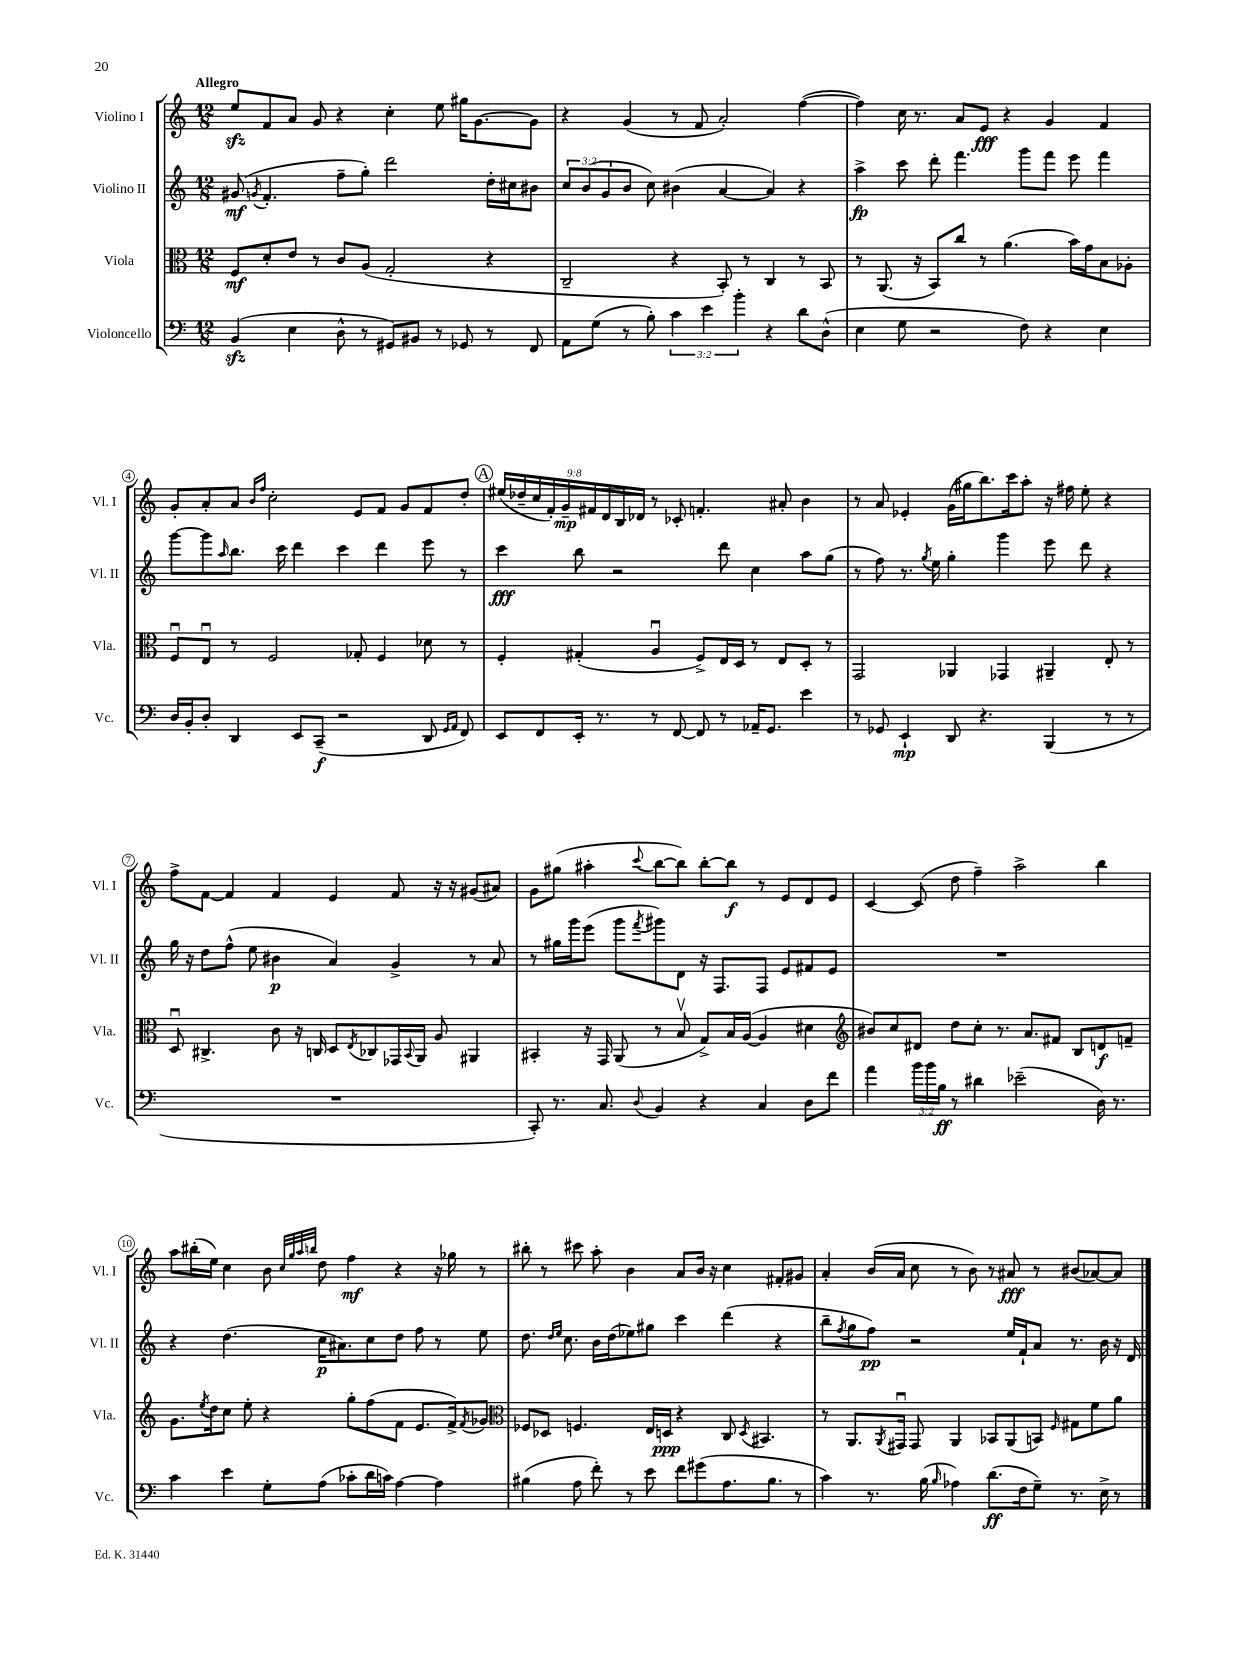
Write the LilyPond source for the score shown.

<<
\new StaffGroup <<
\new Staff = "s0" \with { instrumentName = "Violino I" shortInstrumentName = "Vl. I" } {
    \clef treble \key c \major \numericTimeSignature \time 12/8 \override Staff.TupletNumber.text = #tuplet-number::calc-fraction-text \tempo "Allegro"
    e''8\sfz f'8 a'8 g'8 r4 c''4-. e''8 gis''16 g'8.~ g'8 |
    r4 g'4( r8 f'8 a'2-.) f''4~( |
    f''4) c''16 r8. a'8 e'8\fff r4 g'4 f'4 |
    g'8-. a'8-. a'8 \grace { b'16 f''16 } c''2-. e'8 f'8 g'8 f'8 d''8-. |
    \mark \markup { \circle "A" } \tuplet 9/8 { eis''16( des''16-- c''16 f'16-.) g'16--\mp fis'16 d'16 b16 des'16 } r8 ces'8-. f'4.-. ais'8-. b'4 |
    r8 a'8 ees'4-. g'16( gis''16 b''8.) c'''16 a''8-. r16 fis''16 e''8-. r4 |
    f''8-> f'8~ f'4 f'4 e'4 f'8 r16 r16 gis'8( ais'8) |
    g'8 gis''8( ais''4-. \appoggiatura { c'''8 } b''8~ b''8) b''8~-. b''8\f r8 e'8 d'8 e'8 |
    c'4~ c'8( d''8 f''4--) a''2-> b''4 |
    a''8 bis''16-.( e''16) c''4 b'8 \grace { c''32 g''32 a''32 b''32 } d''8 f''4\mf r4 r16 ges''16 r8 |
    bis''8-. r8 cis'''8 a''8-. b'4 a'8 b'16 r16 c''4 fis'8-. gis'8 |
    a'4-. b'16( a'16 c''8 r8 b'8) r8 ais'8\fff r8 bis'8( aes'8~) aes'8 \bar "|." |
}
\new Staff = "s1" \with { instrumentName = "Violino II" shortInstrumentName = "Vl. II" } {
    \clef treble \key c \major \numericTimeSignature \time 12/8 \override Staff.TupletNumber.text = #tuplet-number::calc-fraction-text
    gis'8\mf( \acciaccatura { g'8 } f'4.-. f''8-- g''8-.) d'''2 d''16-. cis''16 bis'8 |
    \tuplet 3/2 { c''8 b'8( g'8 } b'8 c''8) bis'4( a'4~ a'4) r4 |
    a''4->\fp c'''8 d'''8-. f'''4. g'''8 f'''8 e'''8 f'''4 |
    g'''8~ g'''8 \grace { a''16 } b''8. c'''16 d'''4 c'''4 d'''4 e'''8 r8 |
    \mark \markup { \circle "A" } c'''4\fff b''8 r2 d'''8 c''4 a''8 g''8( |
    r8 f''8) r8. \acciaccatura { g''8 } e''16 g''4-. g'''4 e'''8 d'''8 r4 |
    g''16 r16 d''8 f''8-^( e''8 bis'4\p a'4) g'4-> r8 a'8 |
    r8 gis''16 g'''16 e'''8( g'''8 \acciaccatura { f'''8 } gis'''8) d'8 r16 f8. f8 e'8 fis'8 e'8 |
    R1. |
    r4 d''4.( c''16\p ais'8.) c''8 d''8 f''8 r8 e''8 |
    d''8. \grace { d''16 e''16 } c''8. b'16 d''16( ees''8) gis''8 c'''4 d'''4( r4 |
    b''8-- \acciaccatura { f''8 } g''8 f''8\pp) r2 e''16 f'16-! a'8 r8. b'16 r16 d'16 \bar "|." |
}
\new Staff = "s2" \with { instrumentName = "Viola" shortInstrumentName = "Vla." } {
    \clef alto \key c \major \numericTimeSignature \time 12/8
    f8\mf d'8-. e'8 r8 c'8 a8( g2-. r4 |
    c2-- r4 b,8-.) r8 c4 r8 b,8 |
    r8 a,8.( r16 b,8) c''8 r8 a'4.( b'16) g'16 b8 aes8-. |
    f8\downbow e8\downbow r8 f2 ges8-. f4 des'8 r8 |
    \mark \markup { \circle "A" } f4-. gis4-.( a4\downbow f8->) e16 d16 r8 e8 d8-. r8 |
    g,2 aes,4 ges,4 ais,4-- e8-. r8 |
    d8\downbow cis4.-> c'8 r16 c16 d8 \acciaccatura { e8 } ces8 ges,16 \appoggiatura { b,8 } a,16 a8 ais,4 |
    bis,4-. r16 g,16 a,8( r8 b8\upbow g8->) b16 a16~( a4 dis'4 |
    \clef treble bis'8) c''8 dis'8 d''8 c''8-. r8. a'8. fis'8 b8 d'8\f f'8-- |
    g'8. \acciaccatura { e''8 } d''16 c''8 e''8-. r4 g''8-. f''8( f'8 e'8. f'16->) \acciaccatura { f'8 } ges'8 |
    \clef alto fes8 des8 f4. e16 d16\ppp r4 c8 \acciaccatura { d8 } bis,4. |
    r8 a,8. \acciaccatura { a,8 } gis,16\downbow gis,8 a,4 bes,8 a,8( b,8) \grace { f16 } gis8 f'8 a'8 \bar "|." |
}
\new Staff = "s3" \with { instrumentName = "Violoncello" shortInstrumentName = "Vc." } {
    \clef bass \key c \major \numericTimeSignature \time 12/8 \override Staff.TupletNumber.text = #tuplet-number::calc-fraction-text
    b,4\sfz( e4 d8-^ r8 gis,8) bis,8 r8 ges,8 r8 f,8 |
    a,8 g8( r8 b8-.) \tuplet 3/2 { c'4 e'4 b'4-. } r4 d'8 d8-^( |
    e4 g8 r2 f8) r4 e4 |
    d16 b,16-. d8-. d,4 e,8 c,8--\f( r2 d,8 \grace { g,16 a,16 } f,8) |
    \mark \markup { \circle "A" } e,8 f,8 e,16-. r8. r8 f,8~ f,8 r8 aes,16-- g,8. e'4 |
    r8 ges,8 e,4-!\mp d,8 r4. b,,4( r8 r8 |
    R1. |
    c,8-.) r8. c8. \appoggiatura { d8 } b,4 r4 c4 d8 f'8 |
    a'4 \tuplet 3/2 { b'16 b'16 b16\ff } r8 dis'4 ees'2--( d16) r8. |
    c'4 e'4 g8-. a8( ces'8-. d'16 c'16) a4~ a4 |
    bis4( a8 f'8-.) r8 e'8 f'8 gis'8( a8. bis8. r8 |
    c'4) r8. b16( \grace { b16 } aes4) d'8.\ff( f16 g8--) r8. e16-> r8 \bar "|." |
}
>>
>>
\layout { \context { \Score \override BarNumber.stencil = #(make-stencil-circler 0.1 0.3 ly:text-interface::print) } }
